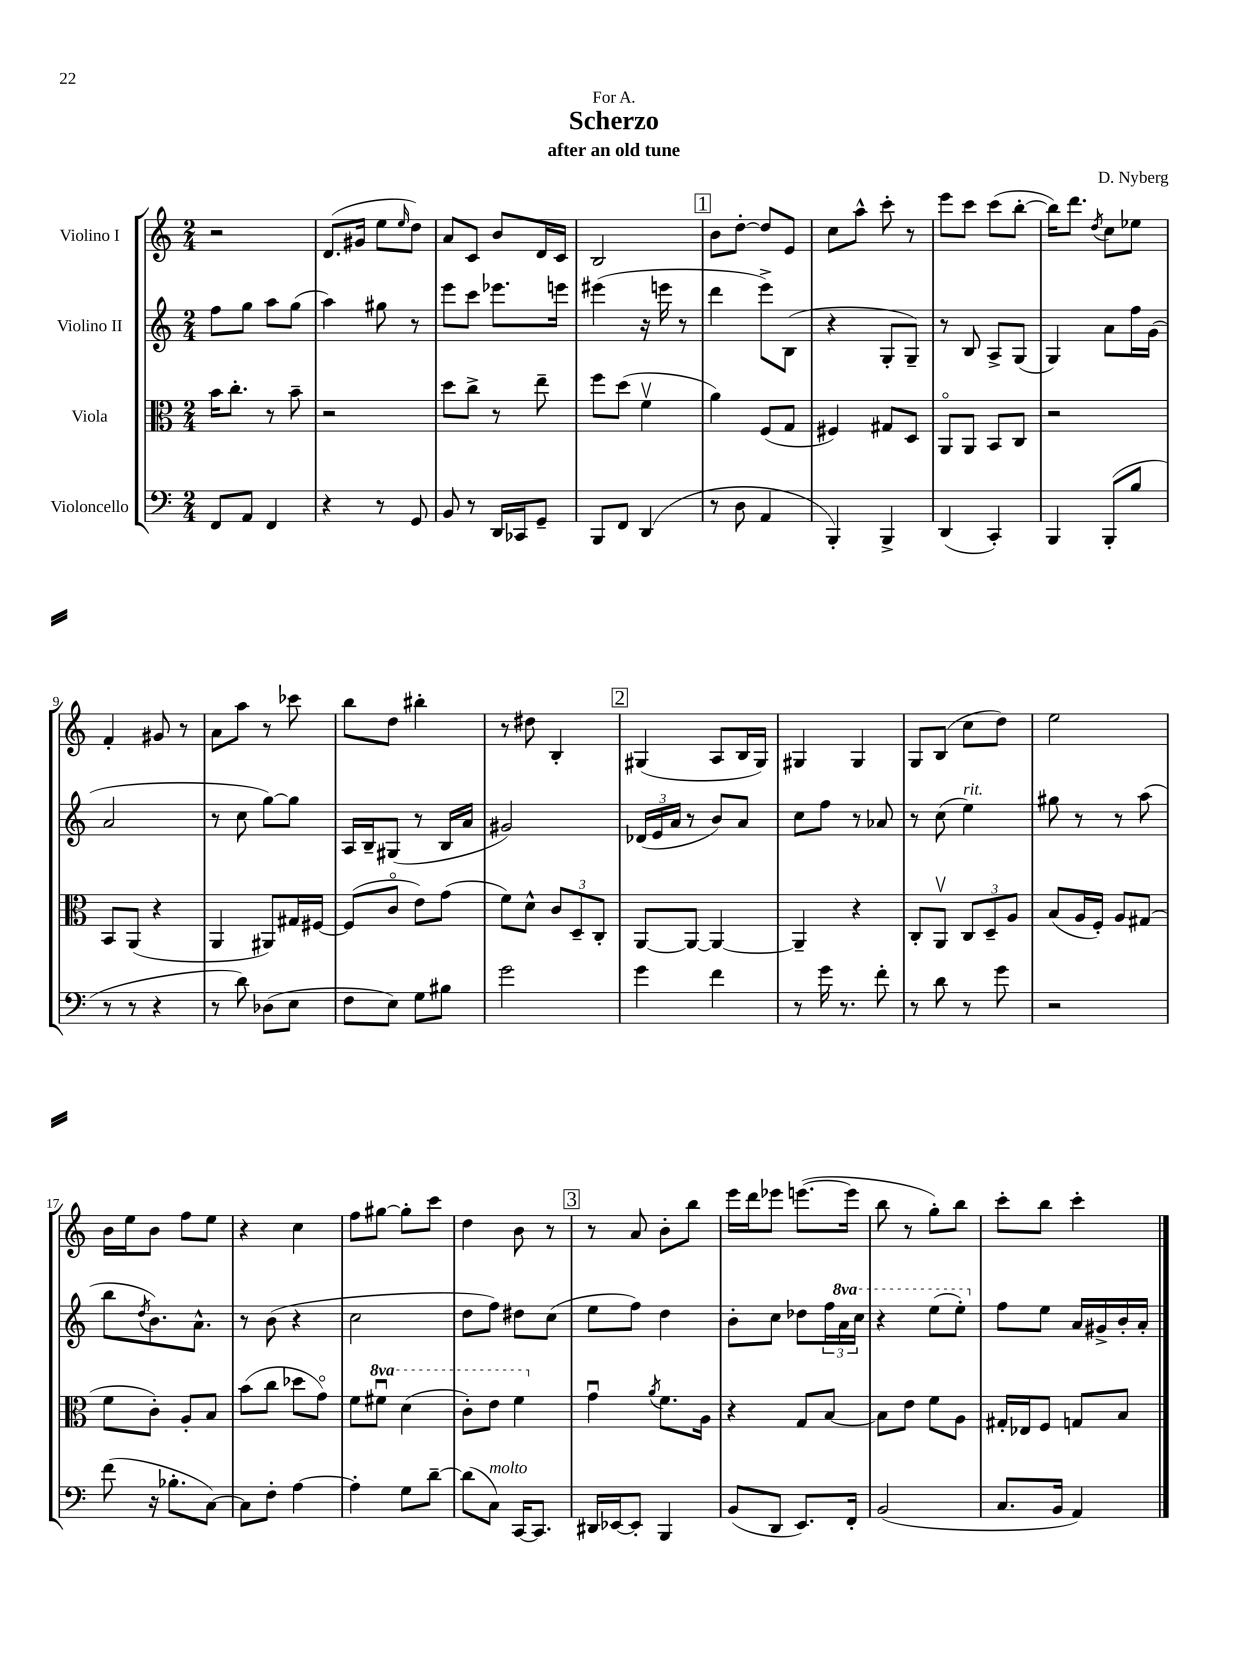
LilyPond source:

\header { title = "Scherzo" composer = "D. Nyberg" subtitle = "after an old tune" dedication = "For A." }
<<
\new StaffGroup <<
\new Staff = "s0" \with { instrumentName = "Violino I" } {
    \clef treble \key c \major \numericTimeSignature \time 2/4
    r2 |
    d'8.( gis'16 e''8 \grace { e''16 } d''8) |
    a'8 c'8 b'8 d'16 c'16 |
    b2 |
    \mark \markup { \box "1" } b'8 d''8~-. d''8 e'8 |
    c''8 a''8-^ c'''8-. r8 |
    e'''8 c'''8 c'''8( b''8~-. |
    b''16) d'''8. \acciaccatura { d''8 } c''8 ees''8 |
    f'4-. gis'8 r8 |
    a'8 a''8 r8 ces'''8 |
    b''8 d''8 bis''4-. |
    r8 dis''8 b4-. |
    \mark \markup { \box "2" } gis4( a8 b16 gis16) |
    gis4 gis4 |
    g8 b8( c''8 d''8) |
    e''2 |
    b'16 e''16 b'8 f''8 e''8 |
    r4 c''4 |
    f''8 gis''8~ gis''8-. c'''8 |
    d''4 b'8 r8 |
    \mark \markup { \box "3" } r8 a'8 b'8-. b''8 |
    e'''16 d'''16 ees'''8 e'''8.~( e'''16 |
    b''8 r8 g''8-.) b''8 |
    c'''8-. b''8 c'''4-. \bar "|." |
}
\new Staff = "s1" \with { instrumentName = "Violino II" } {
    \clef treble \key c \major \numericTimeSignature \time 2/4 \set Staff.ottavationMarkups = #ottavation-simple-ordinals
    f''8 g''8 a''8 g''8( |
    a''4) gis''8 r8 |
    e'''8 c'''8 ees'''8. e'''16 |
    eis'''4( r16 e'''16 r8 |
    \mark \markup { \box "1" } d'''4 e'''8->) b8( |
    r4 g8-. g8--) |
    r8 b8 a8-> g8( |
    g4) a'8 f''16 g'16( |
    a'2 |
    r8 c''8 g''8~) g''8 |
    a16 b16-- gis8( r8 b16 a'16 |
    gis'2) |
    \mark \markup { \box "2" } \tuplet 3/2 { des'16( e'16 a'16 } r8 b'8) a'8 |
    c''8 f''8 r8 aes'8 |
    r8 c''8( e''4^\markup { \italic "rit." }) |
    gis''8 r8 r8 a''8( |
    b''8 \acciaccatura { d''8 } b'8.) a'8.-^ |
    r8 b'8( r4 |
    c''2 |
    d''8 f''8) dis''8 c''8( |
    \mark \markup { \box "3" } e''8 f''8) d''4 |
    b'8-. c''8 des''8 \tuplet 3/2 { f''16 \ottava #1 a''16 c'''16 } |
    r4 e'''8( e'''8-.) \ottava #0 |
    f''8 e''8 a'16 gis'16-> b'16-. a'16-. \bar "|." |
}
\new Staff = "s2" \with { instrumentName = "Viola" } {
    \clef alto \key c \major \numericTimeSignature \time 2/4 \set Staff.ottavationMarkups = #ottavation-simple-ordinals
    b'16 c''8.-. r8 b'8-- |
    r2 |
    d''8 c''8-> r8 e''8-- |
    f''8 d''8( f'4\upbow |
    \mark \markup { \box "1" } a'4) f8( g8 |
    fis4) gis8 d8 |
    a,8\flageolet a,8 b,8 c8 |
    r2 |
    b,8 a,8( r4 |
    a,4 ais,8) gis16 fis16~ |
    fis8( c'8\flageolet e'8) g'8( |
    f'8) d'8-^ \tuplet 3/2 { c'8 d8-- c8-. } |
    \mark \markup { \box "2" } a,8~ a,8~ a,4~ |
    a,4-- r4 |
    c8-. a,8\upbow \tuplet 3/2 { c8 d8-- a8 } |
    b8( a16 f16-.) a8 gis8( |
    f'8 c'8-.) a8-. b8 |
    b'8( c''8 des''8 g'8\flageolet) |
    f'8 \ottava #1 fis''8\downbow d''4( |
    c''8-.) e''8 f''4 \ottava #0 |
    \mark \markup { \box "3" } g'4\downbow \acciaccatura { a'8 } f'8. a16 |
    r4 g8 b8~ |
    b8 e'8 f'8 a8 |
    gis16-. ees16 f8 g8 b8 \bar "|." |
}
\new Staff = "s3" \with { instrumentName = "Violoncello" } {
    \clef bass \key c \major \numericTimeSignature \time 2/4
    f,8 a,8 f,4 |
    r4 r8 g,8 |
    b,8 r8 d,16 ces,16 g,8-- |
    b,,8 f,8 d,4( |
    \mark \markup { \box "1" } r8 d8 a,4 |
    b,,4-.) b,,4-> |
    d,4( c,4-.) |
    b,,4 b,,8-.( b8 |
    r8 r8 r4 |
    r8 d'8) des8( e8 |
    f8 e8) g8 bis8 |
    g'2 |
    \mark \markup { \box "2" } g'4 f'4 |
    r8 g'16 r8. f'8-. |
    r8 d'8 r8 g'8 |
    r2 |
    f'8( r16 bes8.-. c8~) |
    c8 f8-. a4~ |
    a4-. g8 d'8~-- |
    d'8( c8^\markup { \italic "molto" }) c,16~ c,8. |
    \mark \markup { \box "3" } dis,16 ees,16~ ees,8-. b,,4 |
    b,8( d,8 e,8.) f,16-. |
    b,2( |
    c8. b,16 a,4) \bar "|." |
}
>>
>>
